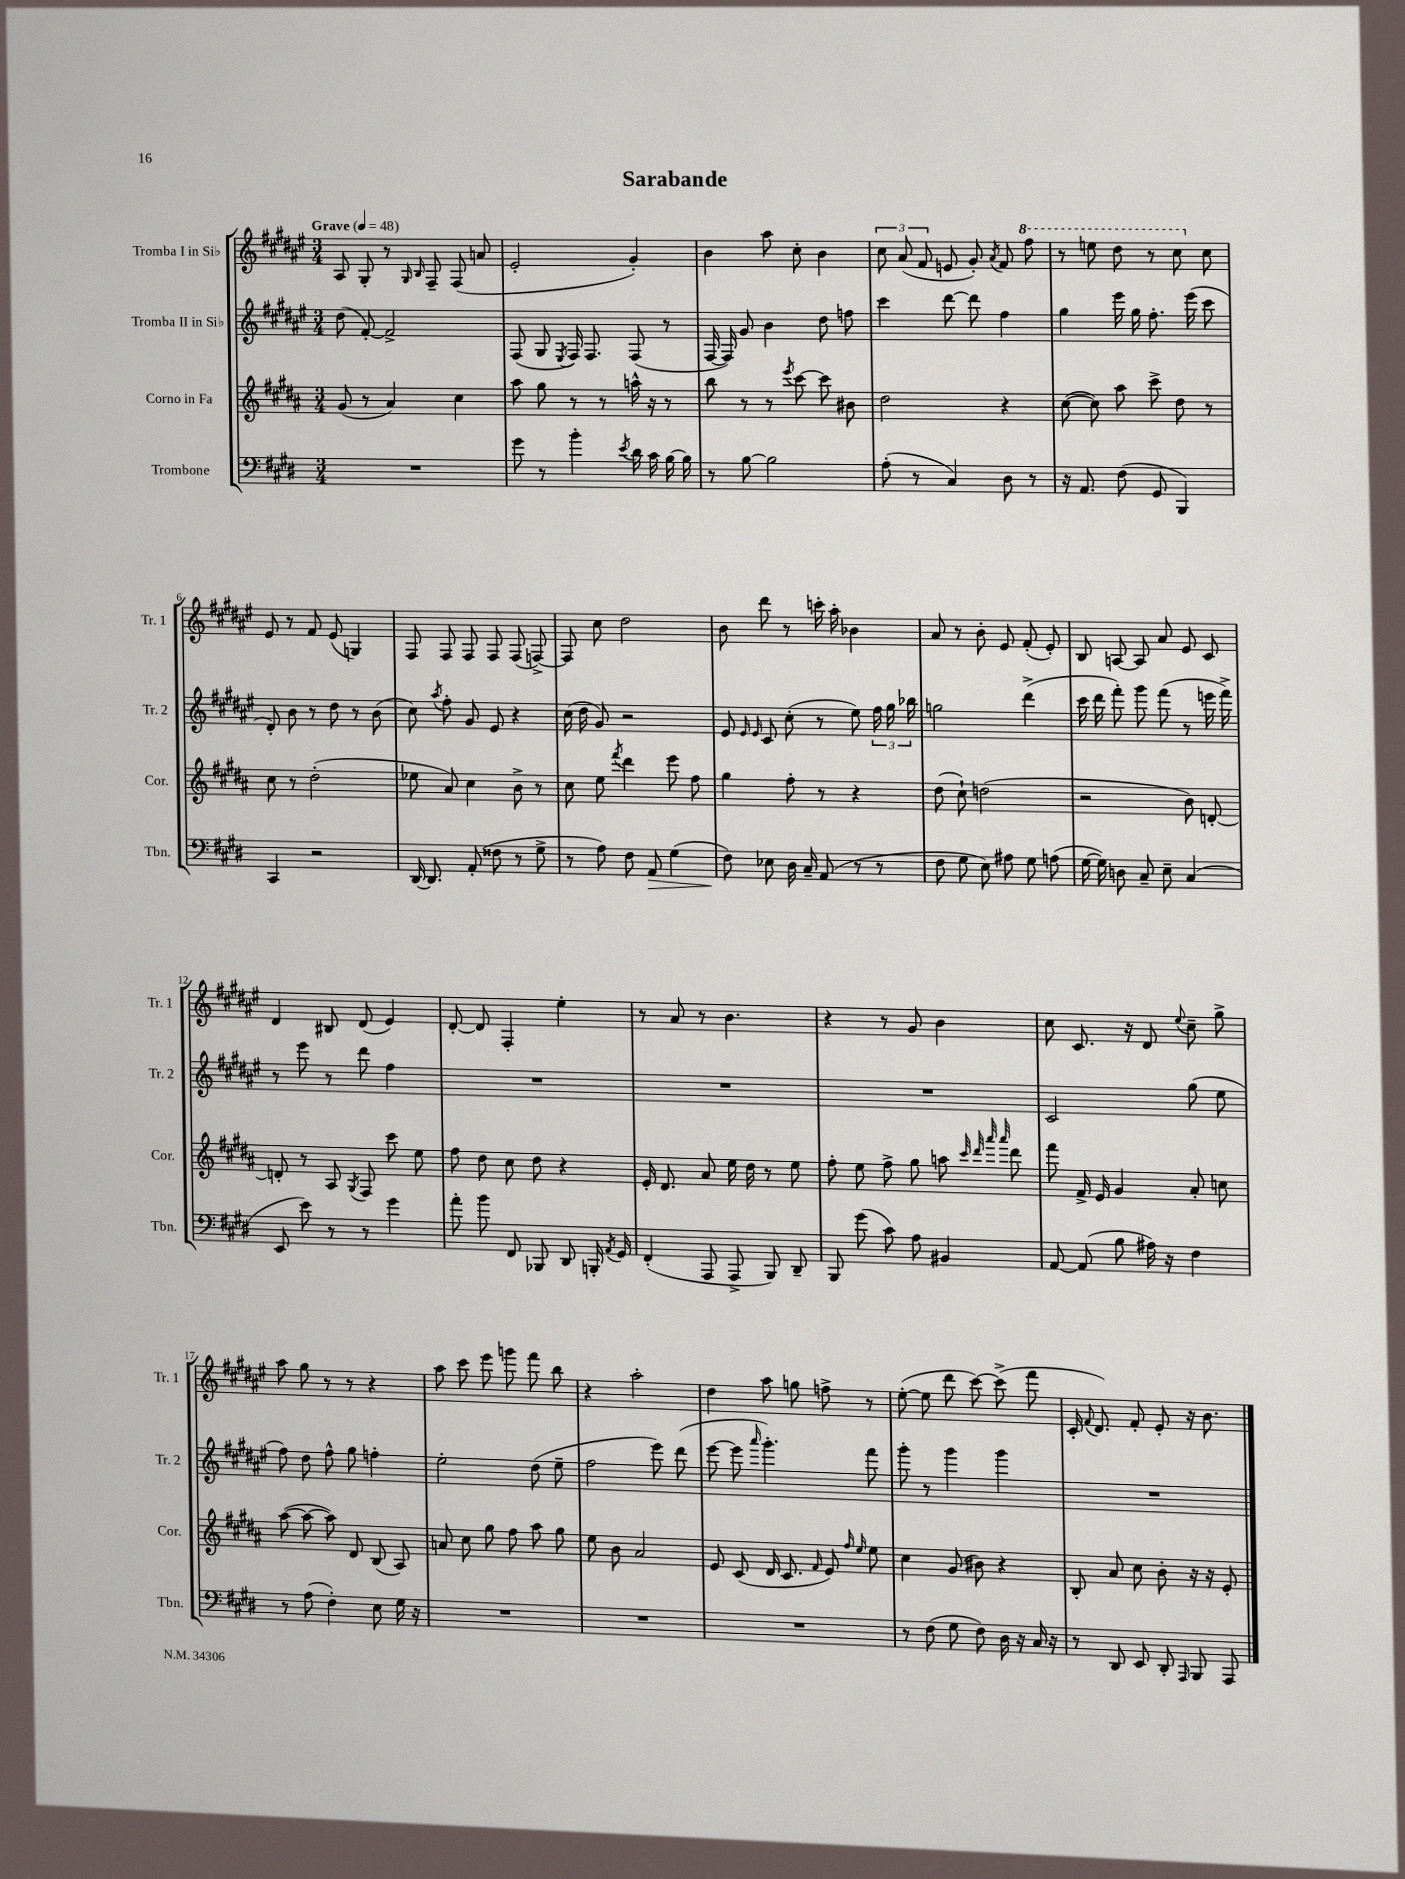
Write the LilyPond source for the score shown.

\header { title = "Sarabande" }
<<
\new StaffGroup <<
\new Staff = "s0" \with { instrumentName = "Tromba I in Sib" shortInstrumentName = "Tr. 1" } {
    \clef treble \key fis \major \numericTimeSignature \time 3/4 \tempo "Grave" 4 = 48
    \autoBeamOff ais8 gis8-. r8 \grace { gis16 b16 } fis8-- fis8( a'8 |
    eis'2-. gis'4-.) |
    b'4 ais''8 cis''8-. b'4 |
    \tuplet 3/2 { cis''8 ais'8( fis'8 } e'8 gis'8-.) \acciaccatura { ais'8 } fis'8 \ottava #1 fis'''8 |
    r8 e'''8 dis'''8 r8 cis'''8 \ottava #0 cis''8 |
    eis'8 r8 fis'8 eis'8( g4) |
    fis8 fis8 fis8 fis8 fis8( f8~->) |
    f8 cis''8 dis''2 |
    b'8 dis'''8 r8 c'''16-. ais''16-. bes'4 |
    ais'8 r8 b'8-. eis'8 fis'8-.( eis'8-.) |
    b8 a8~ a8 ais'8 eis'8 cis'8 |
    dis'4 bis8 dis'8( eis'4) |
    dis'8~-. dis'8 fis4-. eis''4-. |
    r8 ais'8 r8 b'4. |
    r4 r8 gis'8 b'4 |
    cis''8 cis'8. r16 dis'8 \appoggiatura { eis''8 } cis''8-- gis''8-> |
    ais''8 gis''8 r8 r8 r4 |
    ais''8 cis'''8 eis'''8 g'''8 fis'''8 b''8 |
    r4 ais''2-. |
    dis''4 ais''8 g''8 f''8-> r8 |
    eis''8~-.( eis''8 dis'''8 cis'''8~) cis'''8->( fis'''8 |
    cis'16-. \appoggiatura { fis'8 } dis'8.) fis'8-. eis'8-. r16 b'8. \bar "|." |
}
\new Staff = "s1" \with { instrumentName = "Tromba II in Sib" shortInstrumentName = "Tr. 2" } {
    \clef treble \key fis \major \numericTimeSignature \time 3/4
    \autoBeamOff dis''8( fis'8~-.) fis'2-> |
    fis8( gis8 \acciaccatura { eis8 } fis16) fis8. fis8( r8 |
    fis16~ fis16) gis'8 b'4 dis''8 f''8 |
    cis'''4 dis'''8~ dis'''8 fis''4 |
    gis''4 eis'''16 gis''16 fis''8.-. eis'''16( cis'''8 |
    dis'8-.) b'8 r8 dis''8 r8 b'8( |
    cis''8) \acciaccatura { ais''8 } fis''8-. gis'8 eis'8 r4 |
    cis''16( dis''16 gis'8) r2 |
    eis'8 \grace { eis'16 eis'16 } cis'8 cis''8-.( r8 eis''8) \tuplet 3/2 { fis''16 gis''16 bes''16 } |
    g''2 dis'''4->( |
    cis'''16 dis'''16 fis'''8-.) gis'''8 fis'''8( r8 e'''16 fis'''16->) |
    r8 eis'''8 r8 dis'''8 fis''4 |
    R2. |
    R2. |
    R2. |
    cis'2 gis''8( eis''8 |
    fis''8) dis''8 fis''8-^ gis''8 f''4-. |
    eis''2-. dis''8( eis''8-- |
    fis''2 eis'''8) dis'''8( |
    eis'''8~ eis'''8 \grace { ais'''16 } gis'''4.-.) fis'''8 |
    gis'''8-. r8 gis'''4 gis'''4 |
    R2. \bar "|." |
}
\new Staff = "s2" \with { instrumentName = "Corno in Fa" shortInstrumentName = "Cor." } {
    \clef treble \key b \major \numericTimeSignature \time 3/4
    \autoBeamOff gis'8( r8 ais'4) cis''4 |
    ais''8 gis''8 r8 r8 a''16-^ r16 r8 |
    b''8 r8 r8 \acciaccatura { e'''8 } cis'''8~ cis'''8 bis'8 |
    dis''2 r4 |
    cis''8~( cis''8) ais''8 cis'''8-> dis''8 r8 |
    cis''8 r8 dis''2-.( |
    ees''8 ais'8) cis''4 b'8-> r8 |
    cis''8 e''8 \acciaccatura { fis'''8 } dis'''4 e'''8 fis''8 |
    gis''4 fis''8-. r8 r4 |
    dis''8( cis''8-!) d''2( |
    r2 b'8) d'8~-. |
    d'8-. r8 ais8 \acciaccatura { gis8 } fis8 cis'''8 e''8 |
    fis''8 dis''8 cis''8 dis''8 r4 |
    e'16-. dis'8. ais'8 e''16 dis''16 r8 e''8 |
    fis''8-. e''8 fis''8-> gis''8 a''8 \grace { cis'''32 dis'''32 ais'''32 ais'''32 } dis'''8 |
    fis'''8 fis'16-> e'16 gis'4 ais'8-. c''8 |
    ais''8~( ais''8~ ais''8) dis'8 b8( ais8) |
    a'8 cis''8 gis''8 fis''8 ais''8 gis''8 |
    e''8 b'8 ais'2 |
    e'8 cis'8( dis'16 cis'8. \grace { fis'16 } e'8) \grace { fis''16 e''16 } e''8 |
    cis''4 gis'8( bis'8) r4 |
    b8-. ais'8 cis''8 b'8-. r16 r16 e'8-. \bar "|." |
}
\new Staff = "s3" \with { instrumentName = "Trombone" shortInstrumentName = "Tbn." } {
    \clef bass \key e \major \numericTimeSignature \time 3/4
    \autoBeamOff R2. |
    gis'8 r8 b'4-. \acciaccatura { e'8 } dis'16 cis'16 b16~ b16 |
    r8 b8~ b2 |
    a8-.( r8 cis4) dis8 r8 |
    r16 a,8. fis8( gis,8 b,,4) |
    cis,4 r2 |
    dis,16~ dis,8. a,8-.( fisis8 r8 gis8-> |
    r8 a8) fis8 a,8\> gis4( |
    fis8\!) ees8 dis16 cis16-- a,8( r8 r8 |
    fis8 gis8 e8) ais8 gis8 a8( |
    gis16~ gis16) d8 cis8-- e8-- cis4( |
    e,8 e'8) r8 r8 gis'4 |
    a'8-. b'8 fis,8 bes,,8 dis,8 b,,16-. \acciaccatura { a,8 } gis,16 |
    fis,4-.( a,,8 a,,8-> b,,8) dis,8-- |
    b,,8 gis'8( cis'8) a8 bis,4 |
    a,8~ a,8( b8 ais16) r16 fis4 |
    r8 a8( fis4-.) e8 gis16 r16 |
    R2. |
    R2. |
    R2. |
    r8 fis8( gis8 fis8) dis16 r16 cis16 r16 |
    r8 dis,8 e,8 dis,8-. \grace { a,,16 } b,,8 a,,8 \bar "|." |
}
>>
>>
